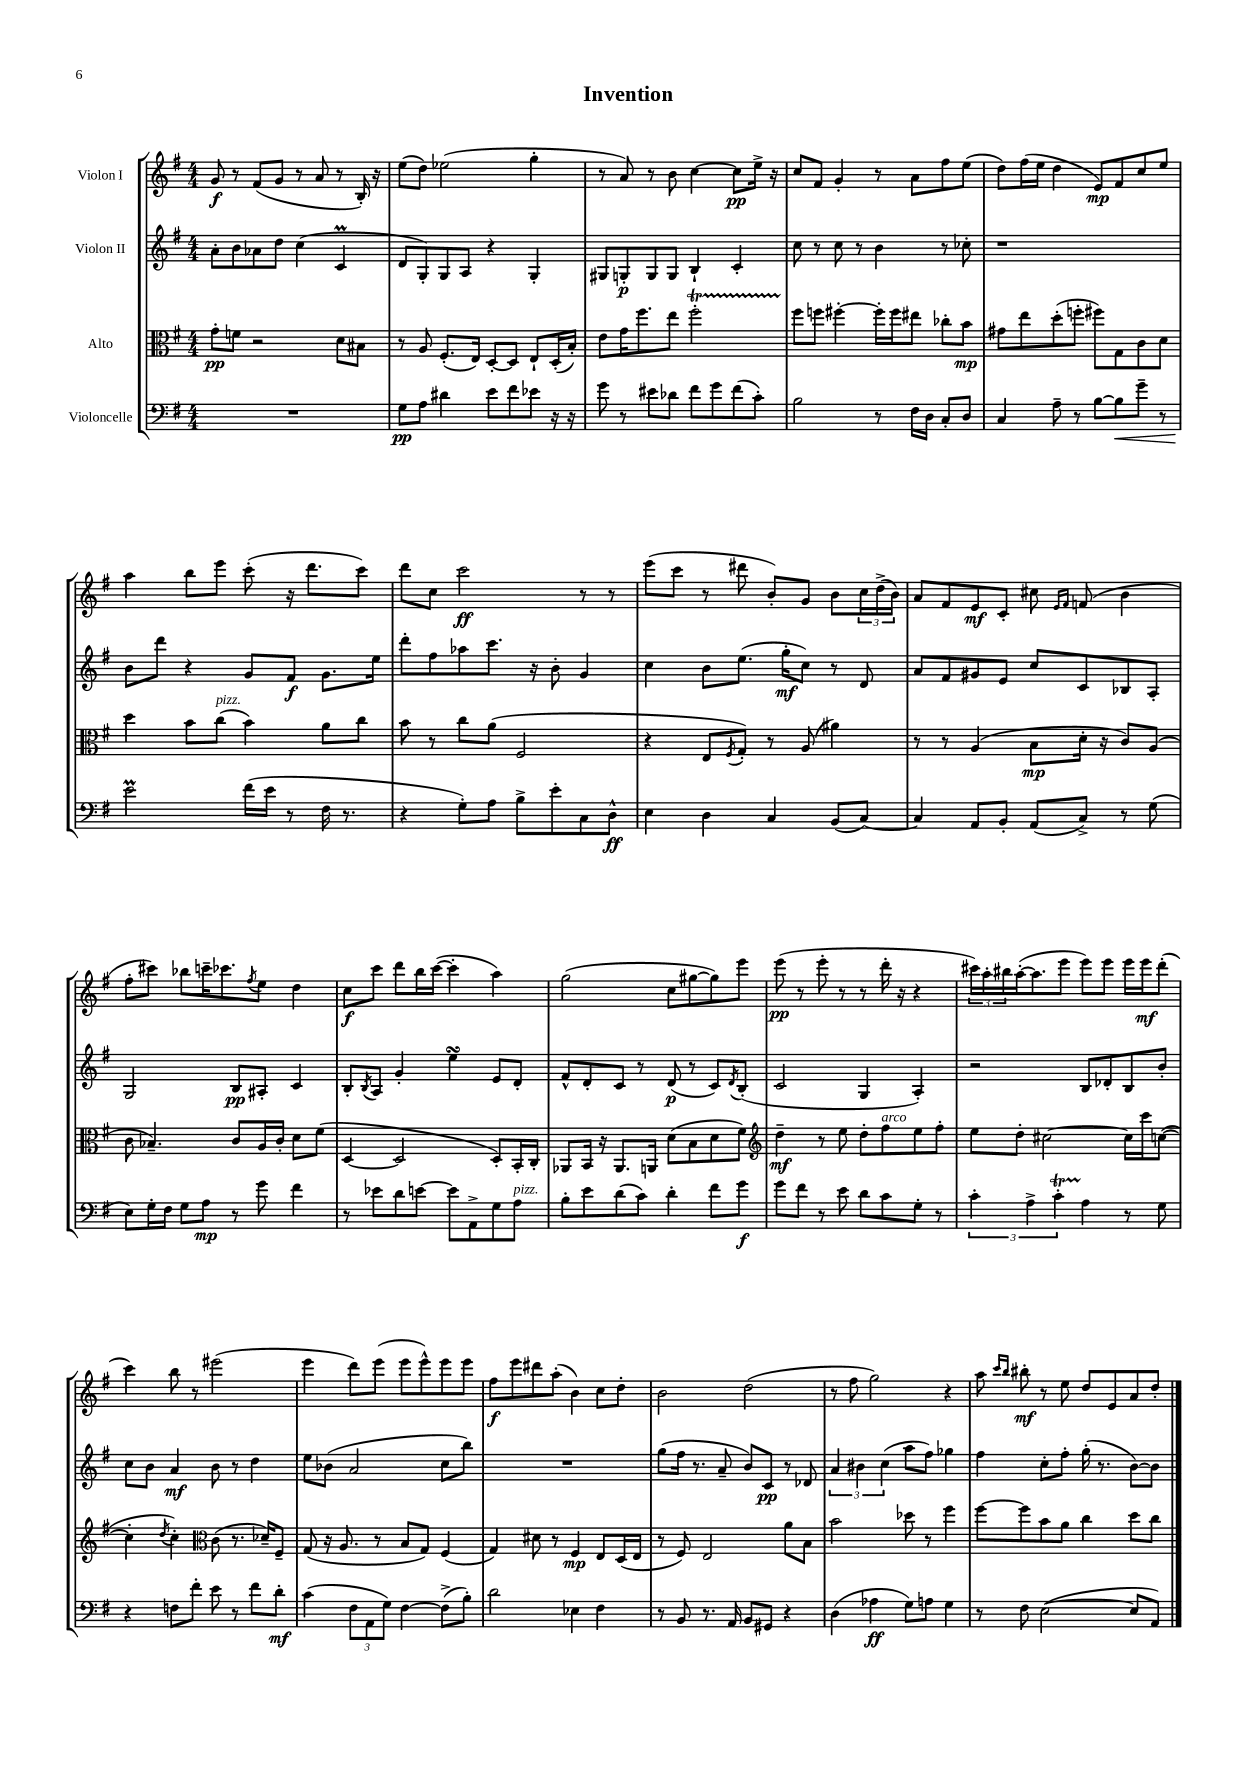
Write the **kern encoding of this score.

**kern	**kern	**kern	**kern
*staff4	*staff3	*staff2	*staff1
*clefF4	*clefC3	*clefG2	*clefG2
*k[f#]	*k[f#]	*k[f#]	*k[f#]
*M4/4	*M4/4	*M4/4	*M4/4
1r	8g'\L	8a'\L	8g/
.	8f\J	8b\	8r
.	2r	8a-\	(8f#/L
.	.	8dd\J	8g/J
.	.	(4cc\	8r
.	.	.	8a/
.	8d\L	4c/	8r
.	8B#\J	.	16B'/)
.	.	.	16r
=	=	=	=
8G\L	8r	8d/L	(8ee\L
8A\J	8A/	8G'/)	8dd\J)
4d#\	(8.F#'/L	8G/	(2ee-\
.	.	8A/J	.
.	16E/Jk)	.	.
8e\L	[8D'/L	4r	.
8f#\	8D/]J	.	.
8e-\J	8E`/L	4G'/	4gg'\
16r	(16D'/L	.	.
16r	16B'/JJ)	.	.
=	=	=	=
8g\	8e\L	8G#/L	8r
8r	16g\K	8G'/	8a/)
.	8.ff#\	.	.
8e#\L	.	8G/	8r
8d-\J	8ee\J	8G/J	8b\
8f#\L	2ff#'\	4B`/	[4cc\
8g\	.	.	.
(8f#\	.	4c'/	8cc\]L
8c'\J)	.	.	16ee^\Jk
.	.	.	16r
=	=	=	=
2B\	8ff#\L	8cc\	8cc/L
.	8ff\J	8r	8f#/J
.	[4ff#'\	8cc\	4g'/
.	.	8r	.
8r	16ff#'\]LL	4b\	8r
.	16ff#\J	.	.
16F#\LL	8ee#\J	.	8a\L
16D\JJ	.	.	.
8C'/L	8cc-'\L	8r	8ff#\
8D/J	8b\J	8cc-'\	(8ee\J
=	=	=	=
4C/	8g#\L	1r	8dd\L)
.	8ee\	.	(16ff#\L
.	.	.	16ee\JJ
8A~\	(8dd'\	.	4dd\
8r	8ff'\J	.	.
[8B\L	8ff#\L)	.	8e/L)
8B\]	8G\	.	8f#/
8g~\J	8c\	.	8cc/
8r	8d\J	.	8ee/J
=	=	=	=
2e\	4dd\	8b\L	4aa\
.	.	8ddd\J	.
.	8b\L	4r	8bb\L
.	(8cc\J	.	8eee\J
(16f#\LL	4b\)	8g/L	(8ccc'\
16e\JJ	.	.	.
8r	.	8f#/J	16r
.	.	.	8.ddd\L
16F#\	8a\L	8.g\L	.
8.r	.	.	.
.	8cc\J	.	8ccc\J)
.	.	16ee\Jk	.
=	=	=	=
4r	8b\	8ddd'\L	8ddd\L
.	8r	8ff#\	8cc\J
8G'\L)	8cc\L	8aa-\	2ccc\
8A\J	(8a\J	8.ccc\J	.
8B^\L	2F#/	.	.
.	.	16r	.
8e'\	.	8b'\	.
8C\	.	4g/	8r
8D^^\J	.	.	8r
=	=	=	=
4E\	4r	4cc\	(8eee\L
.	.	.	8ccc\J
4D\	8E/L	8b\L	8r
.	8qF#/	.	.
.	8G'/J)	(8.ee\J	8ddd#\
4C/	8r	.	8b'/L)
.	.	16gg'\LK	.
.	(8A/	8cc\J)	8g/J
(8BB/L	4a#\)	8r	8b\L
[8C/J)	.	8d/	24cc\L
.	.	.	(24dd^\
.	.	.	24b\JJ)
=	=	=	=
4C/]	8r	8a/L	8a/L
.	8r	8f#/	8f#/
8AA/L	(4A/	8g#/	8e/
8BB'/J	.	8e/J	8c'/J
(8AA/L	8B\L	8cc/L	8cc#\
.	.	.	16qqe/LL
.	.	.	16qqf#/JJ
8C^/J)	16d'\Jk	8c/	(8f/
.	16r	.	.
8r	8c/L)	8B-/	4b\
(8G\	(8A/J	8A'/J	.
=	=	=	=
8E\L)	8c\	2G/	8ff#'\L
16G'\L	4.B-~/)	.	8ccc#\J)
16F#\JJ	.	.	.
8G\L	.	.	8bb-\L
8A\J	.	.	16ccc~\K
.	.	.	8.ccc-\
8r	8c/L	8B/L	.
.	.	.	8qff#/
8g\	16A/L	8A#'/J	8ee\J
.	16c'/JJ	.	.
4f#\	8d\L	4c/	4dd\
.	(8f#\J	.	.
=	=	=	=
8r	[4D/	8B'/L	8cc\L
.	.	8qB/	.
8e-\L	.	8A/J	8ccc\J
8d\	2D/]	4g'/	8ddd\L
[8e\J	.	.	16bb\L
.	.	.	([16ccc\JJ
8e\]L	.	4ee\	4ccc'\]
8AA^\	.	.	.
8G\	8D'/L)	8e/L	4aa\)
8A\J	16BB'/L	8d'/J	.
.	16C'/JJ	.	.
=	=	=	=
8B'\L	8AA-/L	8f#^^/L	(2gg\
8e\	16BB/Jk	8d'/	.
.	16r	.	.
(8d\	8.AA-/L	8c/J	.
8c\J)	.	8r	.
.	16AA/Jk	.	.
4d'\	(8d\L	(8d/	8cc\L
.	8B\	8r	[8gg#\
8f#\L	8d\	8c/L)	8gg#\])
.	.	8qd/	.
8g\J	8f#\J)	(8B'/J	8eee\J
=	=	=	=
*	*clefG2	*	*
8g\L	4dd~\	2c/	(8eee\
8f#\J	.	.	8r
8r	8r	.	8eee'\
8e\	8ee\	.	8r
8d\L	8dd'\L	4G/	8r
8c\	8ff#\	.	16ddd'\
.	.	.	16r
8G'\J	8ee\	4A'/)	4r
8r	8ff#'\J	.	.
=	=	=	=
6c'\	8ee\L	2r	24ccc#\LL)
.	.	.	24aa'\
.	.	.	24bb#\
.	8dd'\J	.	([16aa'\J
6A^\	.	.	.
.	.	.	8.aa\]
.	[2cc#\	.	.
6c'\	.	.	.
.	.	.	8eee\J
4A\	.	8B/L	8eee\L)
.	.	8d-'/	8eee\J
8r	16cc#\]LL	8B/	16eee\LL
.	16ccc\J	.	16eee\J
8G\	([8cc\J	8b'/J	(8ddd'\J
=	=	=	=
4r	4cc'\]	8cc\L	4ccc\)
.	.	8b\J	.
.	8qdd/	.	.
8F\L	4cc'\)	4a/	8bb\
8f#'\J	.	.	8r
*	*clefC3	*	*
8e\	(8c\	8b\	(2eee#\
8r	8.r	8r	.
8f#\L	.	4dd\	.
.	16d-~/LK)	.	.
8d'\J	8F#~/J	.	.
=	=	=	=
(4c\	(8G/	8ee\L	4eee\
.	16r	(8b-\J	.
.	8.A/	.	.
12F#\L	.	2a/	8ddd\L)
12AA\	.	.	.
.	8r	.	(8eee\J
12G\J)	.	.	.
[4F#\	8B/L	.	8eee\L
.	8G/J)	.	8eee^^\)
(8F#^\]L	(4F#/	8cc\L	8eee\
8B'\J)	.	8bb\J)	8eee\J
=	=	=	=
2d\	4G/)	1r	8ff#\L
.	.	.	8eee\
.	8d#\	.	8ddd#\
.	8r	.	(8aa'\J
4E-\	4F#/	.	4b\)
4F#\	8E/L	.	8cc\L
.	(16D/L	.	8dd'\J
.	16E/JJ	.	.
=	=	=	=
8r	8r	(8gg\L	2b\
8BB/	8F#/)	16ff#\Jk	.
.	.	8.r	.
8.r	2E/	.	.
.	.	8a~/	.
16AA/	.	.	.
8BB/L	.	8b/L)	(2dd\
8GG#/J	.	8c/J	.
4r	8a\L	8r	.
.	8B\J	8d-/	.
=	=	=	=
(4D\	2b\	6a/	8r
.	.	.	8ff#\
.	.	6b#\	.
4A-\	.	.	2gg\)
.	.	(6cc\	.
8G\L)	8dd-\	8aa\L	.
8A\J	8r	8ff#\J)	.
4G\	4ff#\	4gg-\	4r
=	=	=	=
8r	[8ff#\L	4ff#\	8aa\
.	.	.	16qqccc/LL
.	.	.	16qqbb/JJ
8F#\	8ff#\]	.	8bb#'\
([2E\	8b\	8cc'\L	8r
.	8a\J	8ff#'\J	8ee\
.	4cc\	(16gg'\	8dd/L
.	.	8.r	.
.	.	.	8e/
8E/]L	8dd\L	[8b\L)	8a/
8AA/J)	8cc\J	8b\]J	8dd'/J
==	==	==	==
*-	*-	*-	*-
